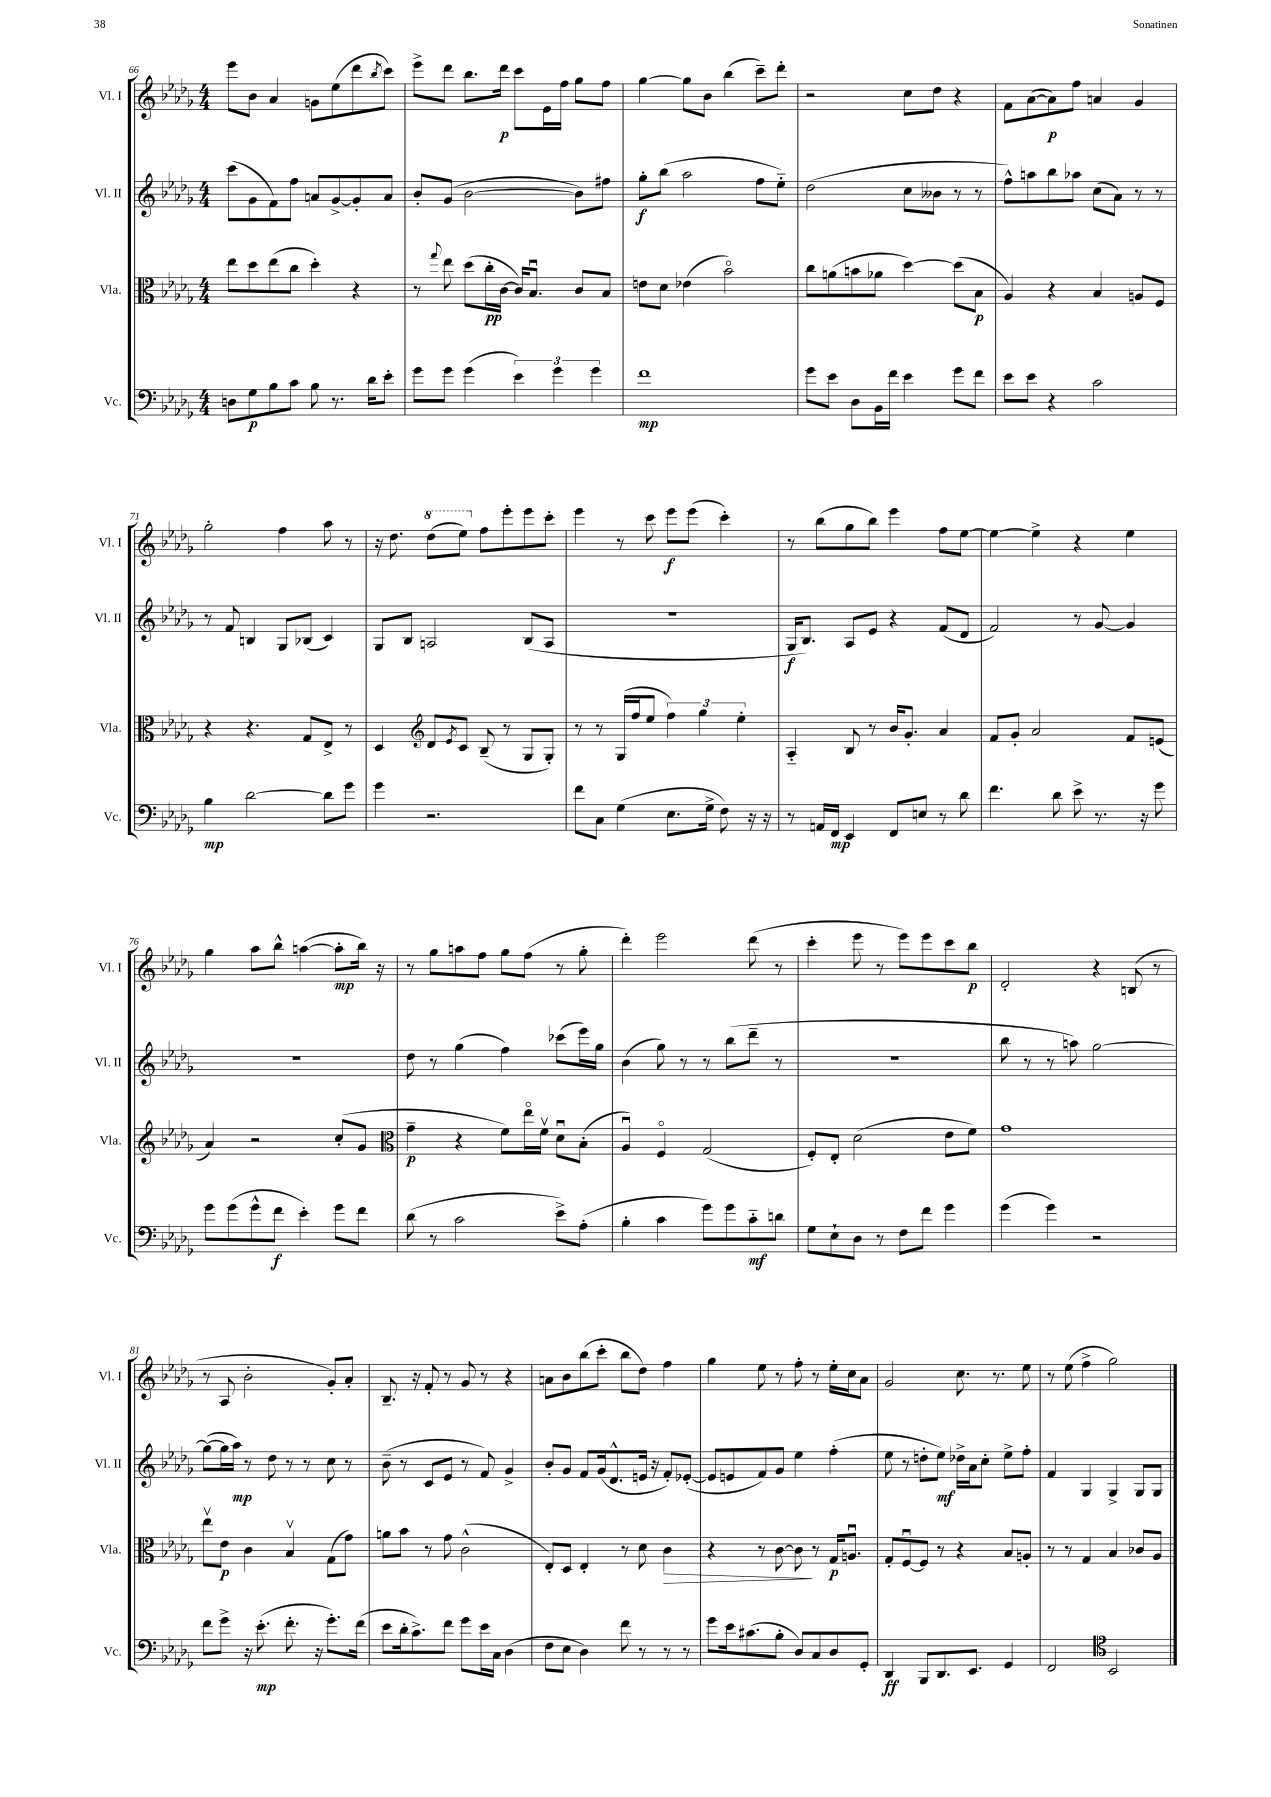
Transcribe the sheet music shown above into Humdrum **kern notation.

**kern	**kern	**kern	**kern
*staff4	*staff3	*staff2	*staff1
*clefF4	*clefC3	*clefG2	*clefG2
*k[b-e-a-d-g-]	*k[b-e-a-d-g-]	*k[b-e-a-d-g-]	*k[b-e-a-d-g-]
*M4/4	*M4/4	*M4/4	*M4/4
8D	8ee-	(8ccc	8eee-
8G-	8dd-	8g-	8b-
8B-	(8ee-	8f)	4a-
8c	8cc	8ff	.
8B-	4dd-')	8a	8g
8.r	.	[8g-^	(8ee-
.	4r	8g-']	8ddd-
16d-	.	.	.
.	.	.	8qbb-
8e-'	.	8a	8ccc)
=	=	=	=
8g-	8r	8b-'	8eee-^
.	8qqgg-	.	.
8g-	8ee-	(8g-	8ddd-
(4g-	(8dd-	[2b-	8.bb-
.	16cc'	.	.
.	[16c	.	16ddd-
6e-)	16c])	.	8ccc
.	8.B-u	.	.
.	.	.	16e-
6g-	.	.	.
.	.	.	16ff
.	8c	8b-])	8gg-
6g-	.	.	.
.	8B-	8ff#	8ff
=	=	=	=
1f	8e	8gg-'	[4gg-
.	8d-	(8bb-	.
.	(4e-	2aa-	8gg-]
.	.	.	8b-
.	2b-o)	.	(4bb-
.	.	8ff	8ccc~)
.	.	8ee-'~)	8ddd-'
=	=	=	=
8g-	8cc	(2dd-	2r
8e-	(8a	.	.
8D-	8b	.	.
16BB-	8a-	.	.
16f	.	.	.
4e-	[4dd-)	8cc	8cc
.	.	8b--	8dd-
8g-	(8dd-]	8r	4r
8f	8B-	8r	.
=	=	=	=
8e-	4A-)	8ff^^)	8f
8e-	.	8aa	([8a-
4r	4r	8bb-	8a-])
.	.	8aa-	8ff
2c	4B-	(8cc	4a
.	.	8a-)	.
.	8A	8r	4g-
.	8F	8r	.
=	=	=	=
4B-	4r	8r	2gg-'
.	.	8f	.
[2d-	4.r	4B	.
.	.	8G-	4ff
.	8G-	(8B-	.
8d-]	8E-^	4c)	8aa-
8g-	8r	.	8r
=	=	=	=
4g-	4D-	8G-	16r
.	.	.	8.dd-
.	.	8B-	.
*	*clefG2	*	*
2.r	8d-	2A	(8ddd-
.	8qe-	.	.
.	8c	.	8eee-)
.	(8B-~	.	8ff
.	8r	.	8eee-'
.	8G-	(8B-	8eee-
.	8G-')	8A	8ccc'
=	=	=	=
8f	8r	1r	4eee-
8C	8r	.	.
(4G-	(16G-	.	8r
.	16ff	.	.
.	8ee-	.	8ccc
8.E-	6ff)	.	8eee-
.	.	.	(8eee-
.	6gg-	.	.
16G-^	.	.	.
8F)	.	.	4ccc')
.	6ee-'	.	.
16r	.	.	.
16r	.	.	.
=	=	=	=
8r	4A-'~	16G-	8r
.	.	8.B-)	.
16AA	.	.	(8bb-
16FF	.	.	.
4EE-	8B-	8A-	8gg-
.	8r	8e-	8bb-)
8FF	16b-	4r	4eee-
.	8.g-'	.	.
8E	.	.	.
8r	4a-	(8f	8ff
8d-	.	8d-	[8ee-
=	=	=	=
4.f	8f	2f)	4ee-_
.	8g-'	.	.
.	2a-	.	4ee-^]
8d-	.	.	.
8e-^	.	8r	4r
8.r	.	[8g-	.
.	8f	4g-]	4ee-
16r	.	.	.
8g-	(8e	.	.
=	=	=	=
8g-	4a-)	1r	4gg-
(8g-	.	.	.
8g-^^	2r	.	8aa-
8f	.	.	8bb-^^
4e-')	.	.	([4aa
8g-	(8cc'	.	8aa']
8f	8g-	.	16bb-)
.	.	.	16r
=	=	=	=
*	*clefC3	*	*
(8d-	4g-~	8dd-	8r
8r	.	8r	8gg-
2c	4r	(4gg-	8aa
.	.	.	8ff
.	8f)	4ff)	8gg-
.	16ee-o	.	(8ff
.	16fv	.	.
8e-^)	8d-u	(8ccc-	8r
(8A-'	(8B-'	16eee-)	8gg-'
.	.	16gg-	.
=	=	=	=
4B-'	4A-u)	(4b-	4ddd-')
4c	4Fo	8gg-)	2eee-
.	.	8r	.
8g-)	(2G-	8r	.
8g-	.	(8bb-	.
8c'~	.	8ddd-~	(8ddd-
8d	.	8r	8r
=	=	=	=
8G-	8F')	1r	4ccc'
8E-`	8E-'	.	.
8D-	(2d-	.	8eee-
8r	.	.	8r
8F	.	.	8eee-)
8f	.	.	8eee-
4g-	8e-	.	8ccc
.	8f)	.	8bb-
=	=	=	=
(4g-	1g-	8bb-	2d-'
.	.	8r	.
4g-)	.	8r	.
.	.	8aa)	.
2r	.	[2gg-	4r
.	.	.	(8B
.	.	.	8r
=	=	=	=
8f	8ee-v	(8gg-_	8r
8g-^	8e-	16gg-]	8A-
.	.	16aa-)	.
16r	4c	8r	2b-'
(8.e-'	.	.	.
.	.	8dd-	.
8.f'	4B-v	8r	.
.	.	8r	.
16r	.	.	.
8.g-')	(8G-	8cc	8g-')
.	8g-)	8r	8a-'
(16f	.	.	.
=	=	=	=
8e-	8a	(8b-~	8.B-~
16d-'	8b-	8r	.
8.c^)	.	.	16r
.	8r	8c	8f'
8f	8g-	8e-	8r
8g-	(2c^^	8r	8g-
16e-	.	8f)	8r
16C	.	.	.
(4D-	.	4g-^	4r
=	=	=	=
8F	8E-')	8b-'	8a
8E-	8D-	8g-	8b-
4D-)	4E-'	8f	(8bb-
.	.	(16g-	8ccc'
.	.	8.d-^^	.
8f	8r	.	8bb-
8r	8d-	16e	8dd-)
.	.	16r	.
8r	4c	8f')	4ff
8r	.	([8e-'	.
=	=	=	=
8g-	4r	8e-]	4gg-
16e-	.	8e	.
(8.c#	.	.	.
.	8r	8f)	8ee-
8B-'	[8c	8g-	8r
8D-)	8c]	4ee-	8ff'
8C	8r	.	8r
8D-	16G-	(4ff'	16ee-'
.	8.Au	.	16cc
8GG-'	.	.	8a-
=	=	=	=
4DD-	8G-'	8ee-	2g-
.	[8Fu	8r	.
8BBB-	8F]	8dd'	.
8.DD-	8r	8ee-)	.
.	4r	16dd-^	8.cc
8.EE-	.	16a-	.
.	.	8cc'	.
.	.	.	8.r
4GG-	8B-	8ee-^	.
.	8A'	8ff'	8ee-
=	=	=	=
2FF	8r	4f	8r
.	8r	.	(8ee-
.	4G-	4G-	4ff^
*clefC4	*	*	*
2BB-	4B-	4G-^	2gg-)
.	8c-	8G-	.
.	8A-	8G-	.
==	==	==	==
*-	*-	*-	*-
